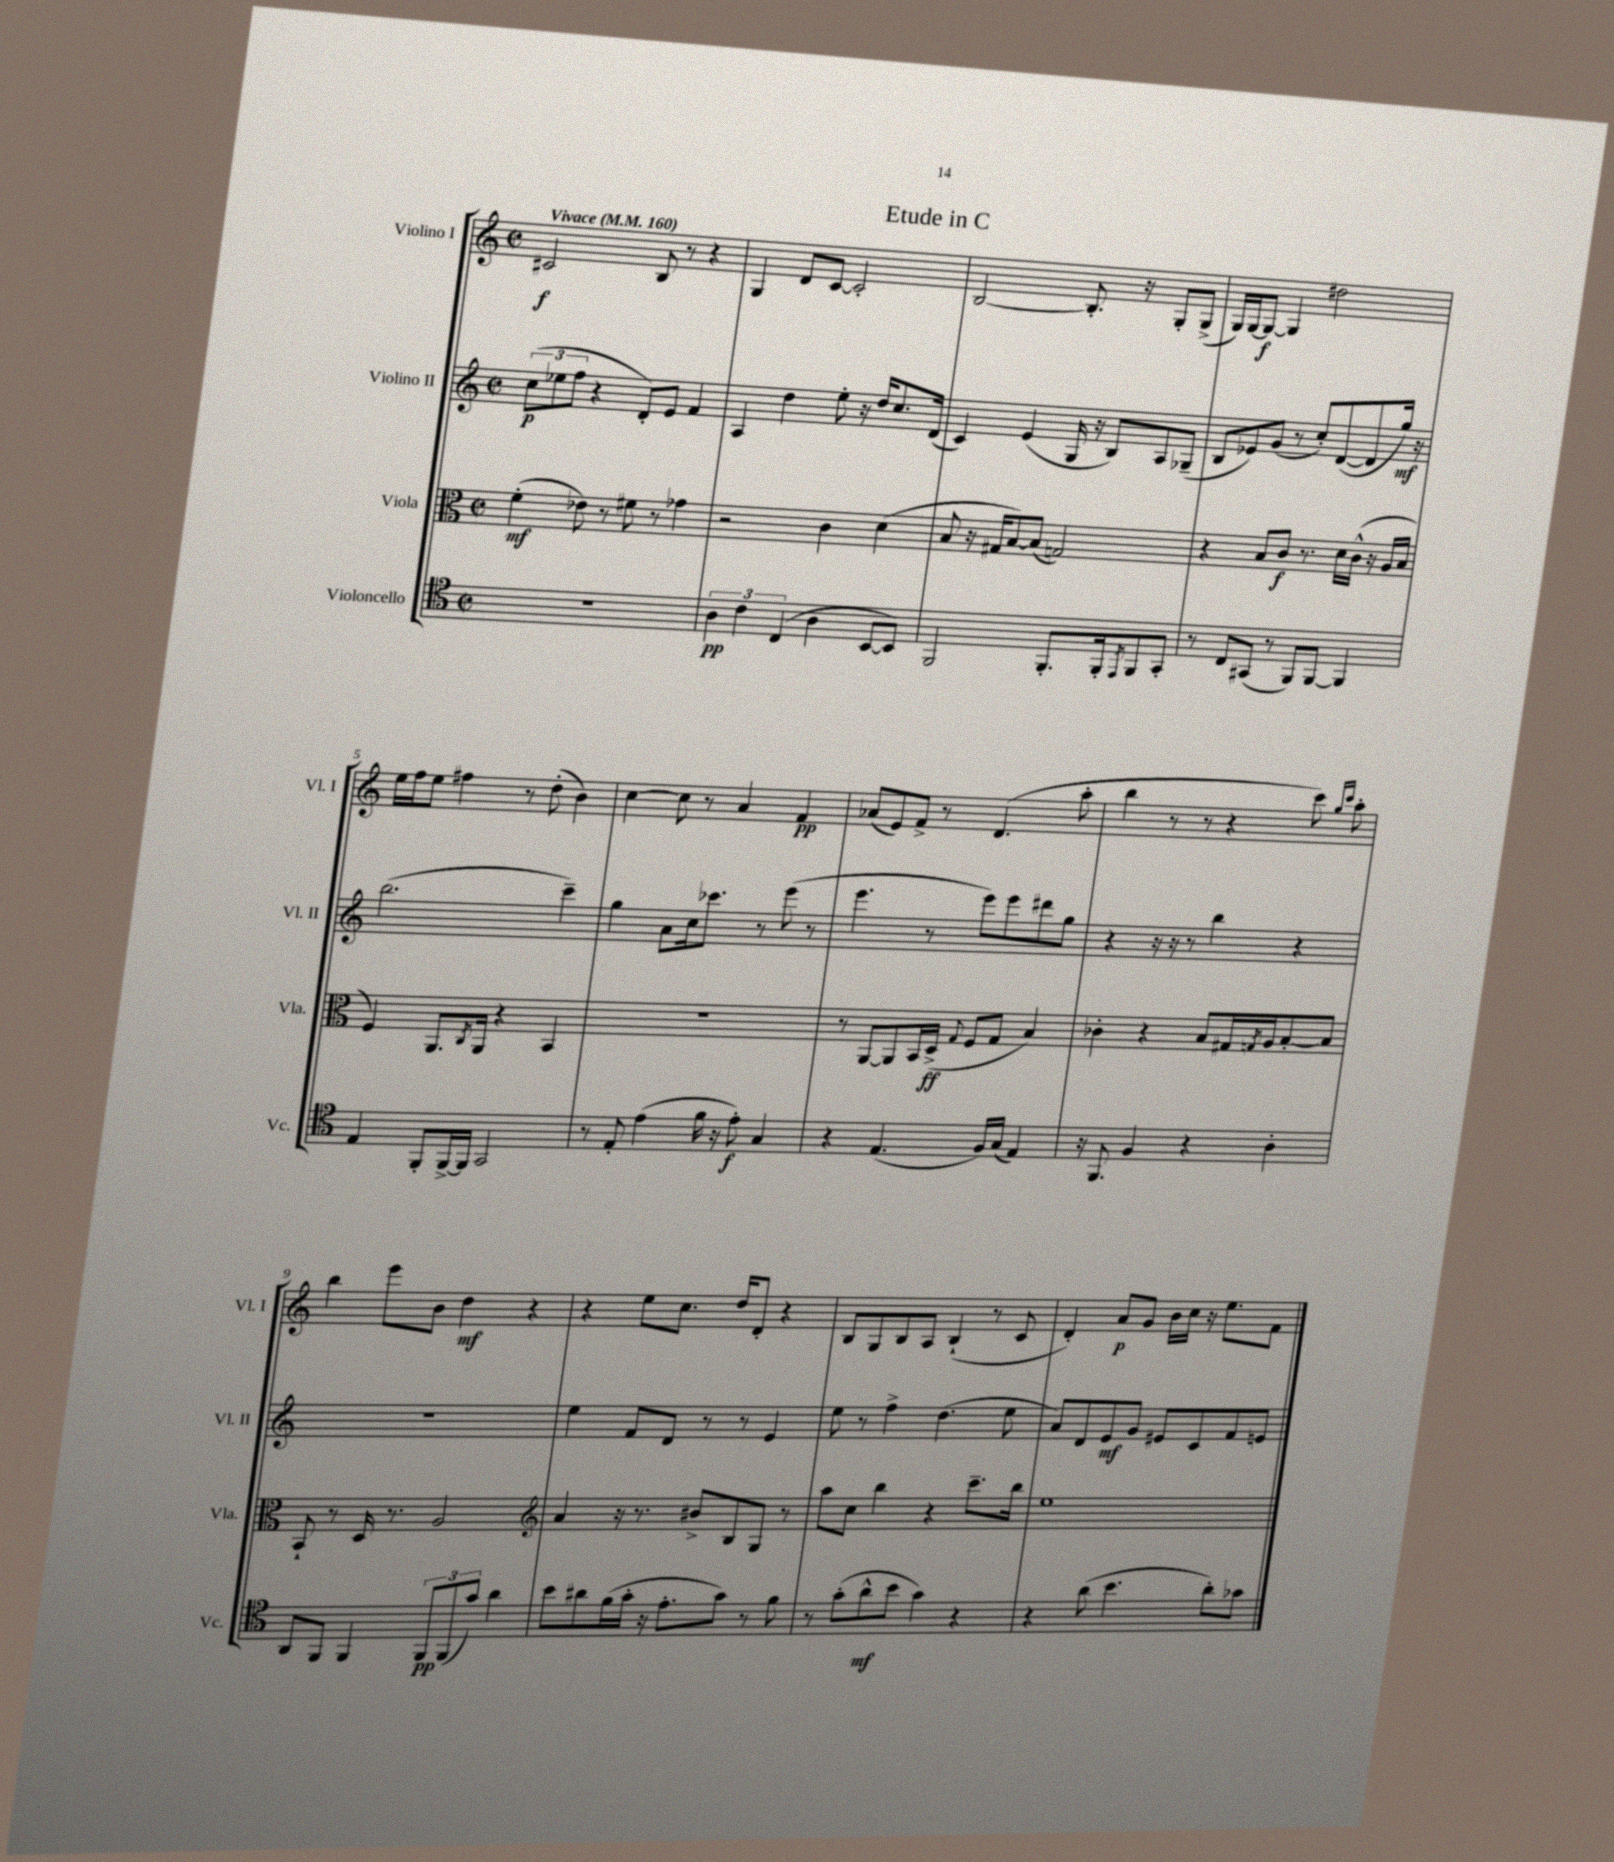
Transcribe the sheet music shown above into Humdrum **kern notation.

**kern	**kern	**kern	**kern
*staff4	*staff3	*staff2	*staff1
*clefC4	*clefC3	*clefG2	*clefG2
*k[]	*k[]	*k[]	*k[]
*M2/2	*M2/2	*M2/2	*M2/2
*met(c|)	*met(c|)	*met(c|)	*met(c|)
*MM160	*MM160	*MM160	*MM160
1r	(4f'	(12cc	2c#
.	.	12ee-	.
.	.	12ff	.
.	8e-)	4r	.
.	8r	.	.
.	8f#	8d')	8B
.	8r	8e	8r
.	4g-	4f	4r
=	=	=	=
6A	2r	4A	4G
6c	.	.	.
.	.	4dd	8d
(6C	.	.	.
.	.	.	[8c
4A	4c	8ee'	2c']
.	.	16r	.
.	.	16dd	.
[8BB	(4d	8.cc	.
8BB])	.	.	.
.	.	(16d	.
=	=	=	=
2FF	8B	4c)	[2B
.	16r	.	.
.	16G#	.	.
.	[8B)	(4e	.
.	(8B]	.	.
8.FF'	2G)	16G	8.B']
.	.	16r	.
.	.	8B)	.
16FF'	.	.	16r
8qEE	.	.	.
8FF	.	8A	8G'
8GG'	.	(8G-~	(8G^
=	=	=	=
8r	4r	8B	16G)
.	.	.	[16G
8C	.	8e-)	8G_
(8GG#	8B	(8g	4G]
8r	8c	8r	.
8FF)	8.r	8cc')	2dd#
[8FF	.	([8d	.
.	16d	.	.
4FF]	(16c^^	8d]	.
.	16r	.	.
.	16A	16gg)	.
.	16B	16r	.
=	=	=	=
4E	4F)	(2.bb	16ee
.	.	.	16ff
.	.	.	8ee
8FF'	8.AA	.	4ff#
[16FF^	.	.	.
.	8qC	.	.
16FF]	16AA	.	.
2GG	4r	.	8r
.	.	.	(8dd'
.	4BB	4ccc~)	4b)
=	=	=	=
8r	1r	4gg	[4cc
8E'	.	.	.
(4e	.	8a	8cc]
.	.	16cc	8r
.	.	8.ccc-	.
16f	.	.	4a
16r	.	.	.
8e')	.	8r	.
4G	.	(8eee	4f
.	.	8r	.
=	=	=	=
4r	8r	4.eee	(8a-
.	[8AA	.	8e)
(4.E	8AA]	.	8f^
.	16BB	8r	8r
.	(16D^	.	.
.	8qqG	.	.
.	8F	8eee)	(4.d
16F)	8G	8eee	.
(16G	.	.	.
4E)	4B)	8ddd#	.
.	.	8gg	8aa'
=	=	=	=
16r	4c-'	4r	4bb
8.FF	.	.	.
4F	4r	16r	8r
.	.	16r	.
.	.	8r	8r
4r	8B	4bb	4r
.	16G#	.	.
.	8qG	.	.
.	16A	.	.
4A'	[8B'	4r	8ccc)
.	.	.	16qqgg
.	.	.	16qqccc
.	8B]	.	8aa'
=	=	=	=
8AA	8BB`	1r	4bb
8FF	8r	.	.
4FF	16D	.	8eee
.	8.r	.	.
.	.	.	8b
12FF	2A	.	4dd
(12FF	.	.	.
12g)	.	.	.
4a	.	.	4r
=	=	=	=
*	*clefG2	*	*
8b	4a	4ee	4r
8a#	.	.	.
(16f	16r	8f	8ee
16g'	8.r	.	.
16r	.	8d	8.cc
8.e'	.	.	.
.	8b#^	8r	.
.	.	.	16dd
8g)	8B	8r	8d'
8r	8G	4e	4r
8f	8r	.	.
=	=	=	=
8r	8aa	8ee	8B
(8g'	8cc	8r	8G
8a^^	4bb	4ff^	8B
8b	.	.	8A
4g)	4r	(4.dd	(4B`
4r	8.ccc~	.	8r
.	.	8ee	8c
.	16bb	.	.
=	=	=	=
4r	1ee	8a)	4d')
.	.	8d	.
(8a	.	8e	8a
4.b	.	8g	8g
.	.	8e#	16b
.	.	.	16cc
.	.	8c	16r
.	.	.	8.ee
8a')	.	8f	.
8g-	.	8e	8f
==	==	==	==
*-	*-	*-	*-
